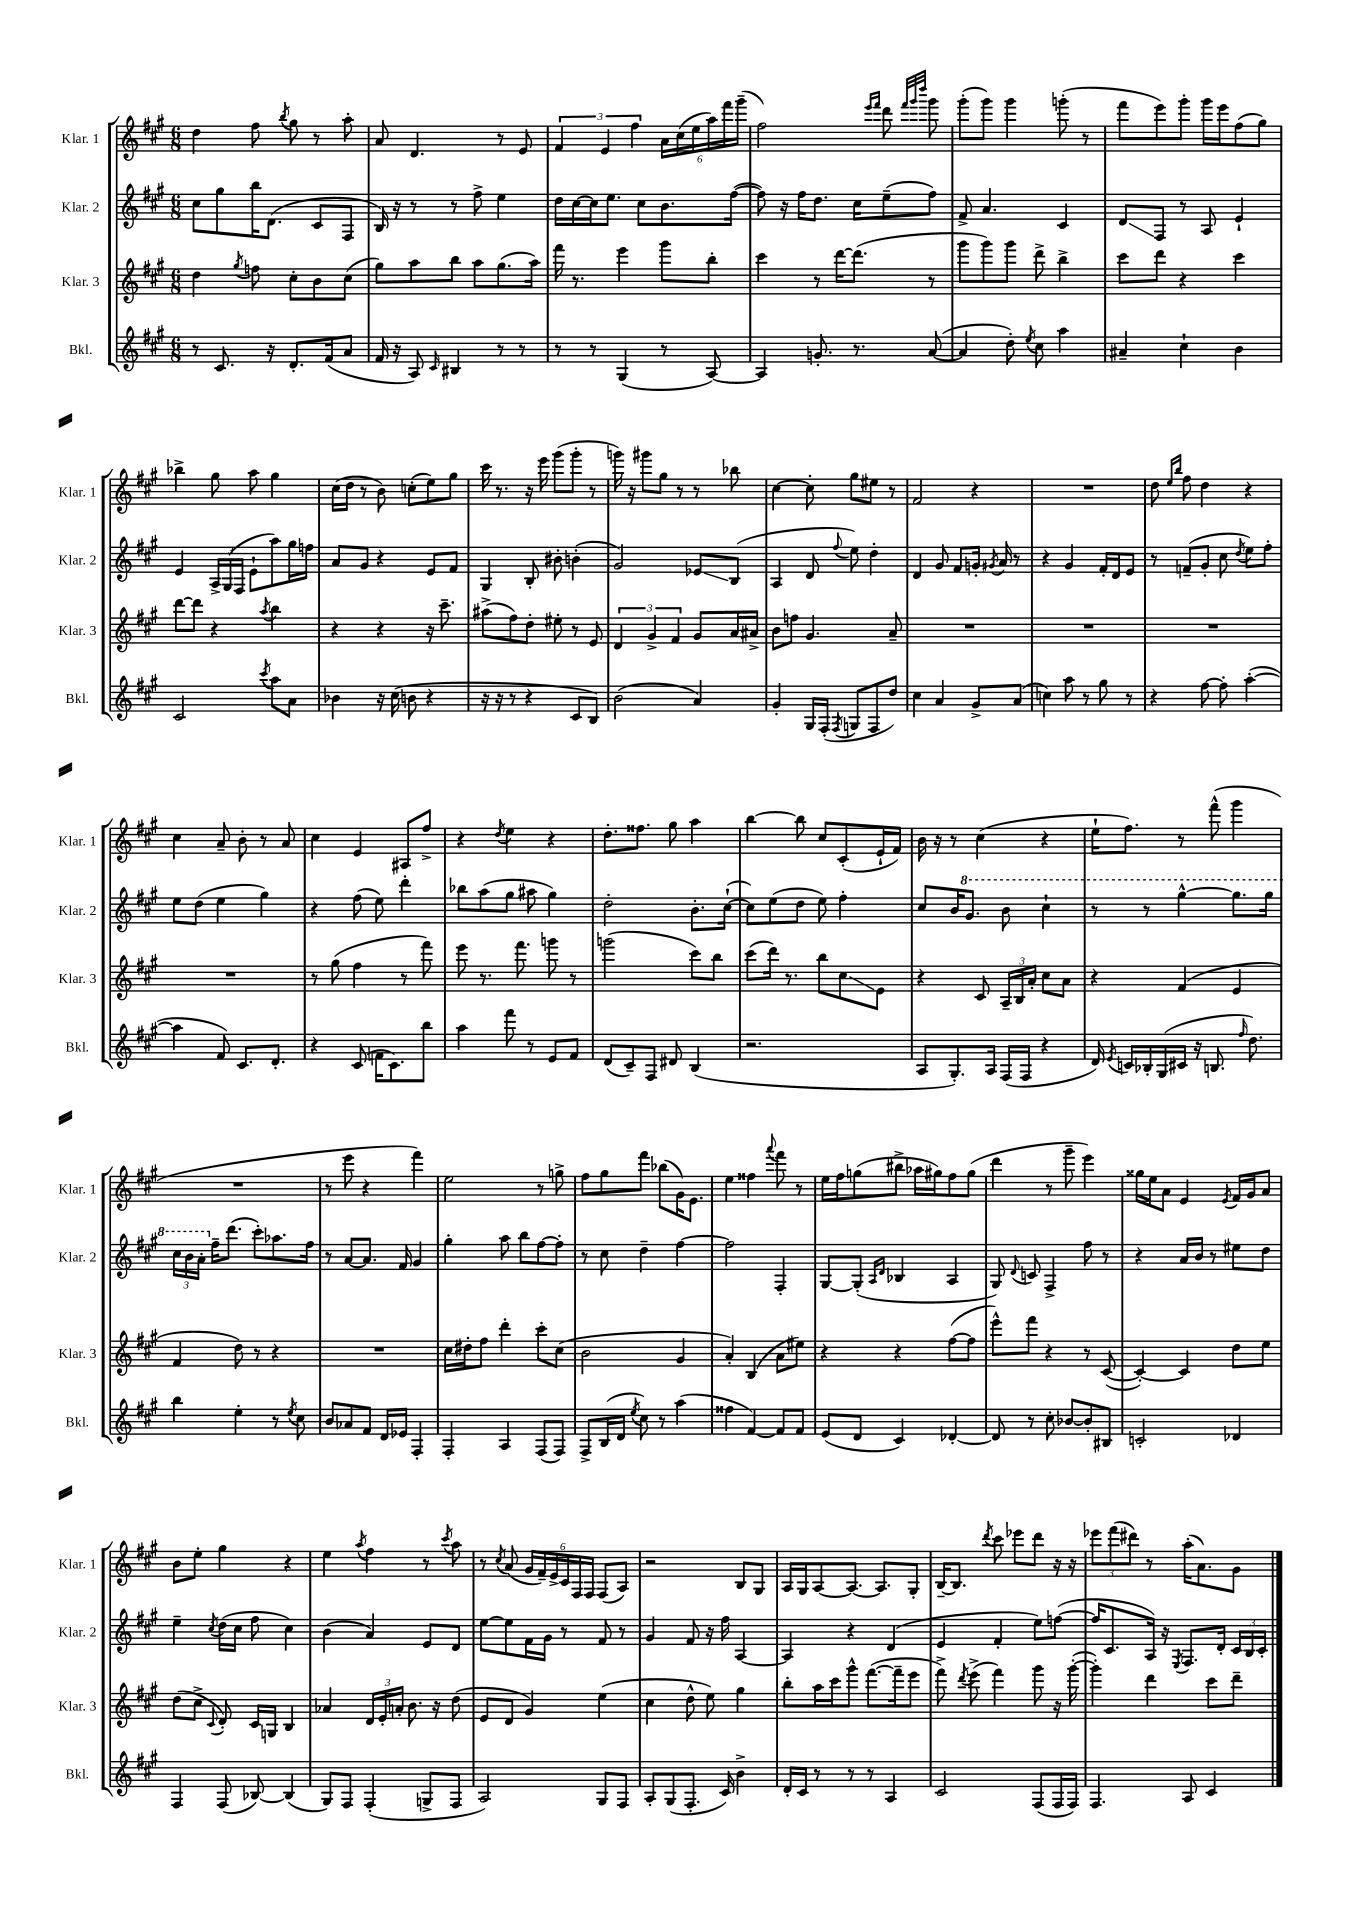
<<
\new StaffGroup <<
\new Staff = "s0" \with { instrumentName = "Klar. 1" shortInstrumentName = "Klar. 1" } {
    \clef treble \key a \major \numericTimeSignature \time 6/8
    \autoBeamOff d''4 fis''8 \acciaccatura { b''8 } gis''8 r8 a''8-. |
    a'8 d'4. r8 e'8 |
    \tuplet 3/2 { fis'4 e'4 fis''4 } \tuplet 6/4 { a'16[ cis''16( e''16 a''16) fis'''16 gis'''16]--( } |
    fis''2) \grace { e'''16[ fis'''16] } d'''8 \grace { fis'''32[ gis'''32 d''''32] } gis'''8 |
    gis'''8[-.( gis'''8]) gis'''4 g'''8-.( r8 |
    fis'''8[ e'''8) gis'''8]-. gis'''16[ e'''16 fis''8( gis''8]) |
    bes''4-> gis''8 a''8 gis''4 |
    cis''16[( d''16] r8 b'8) c''8[-.( e''8) gis''8] |
    cis'''16 r8. r16 e'''16 gis'''8[( gis'''8]-. r8 |
    g'''16) r16 gis'''8[ gis''8] r8 r8 bes''8 |
    cis''4~ cis''8-. gis''8[ eis''8] r8 |
    fis'2 r4 |
    R2. |
    d''8 \grace { e''16[ b''16] } fis''8 d''4 r4 |
    cis''4 a'8-- b'8-. r8 a'8 |
    cis''4 e'4 ais8[ fis''8]-> |
    r4 \acciaccatura { d''8 } e''4 r4 |
    d''8.[-. fisis''8.] gis''8 a''4 |
    b''4~ b''8 cis''8[ cis'8-.( e'16-! fis'16]) |
    b'16 r16 r8 cis''4( r4 |
    e''16[-! fis''8.]) r8 fis'''8-^( gis'''4 |
    R2. |
    r8 e'''8 r4 fis'''4) |
    e''2 r8 g''8-> |
    fis''8[ gis''8 fis'''8] bes''8[( gis'16) e'8.] |
    e''4 fisis''4 \appoggiatura { a'''8 } fis'''8 r8 |
    e''16[ fis''16 g''8( bis''8]-> aes''16[ gis''16) fis''8 gis''8]( |
    d'''4 r8 gis'''8-- e'''4) |
    gisis''16[ e''16 a'8] e'4 \acciaccatura { e'8 } fis'16[ gis'16 a'8] |
    b'8[ e''8]-. gis''4 r4 |
    e''4 \acciaccatura { a''8 } fis''4 r8 \acciaccatura { cis'''8 } a''8 |
    r8 \acciaccatura { cis''8 } a'8( \tuplet 6/4 { gis'16[ fis'16--) e'16-> cis'16 fis16 fis16] } fis8[( a8]) |
    r2 b8[ gis8] |
    a16[ gis16 a8~ a8.]~ a8.[ gis8]-. |
    b16[~-- b8.] \acciaccatura { d'''8 } cis'''8 ees'''8[ d'''8] r16 r16 |
    \tuplet 3/2 { ees'''8[ fis'''8( dis'''8]) } r8 a''16[-.( a'8.) gis'8] \bar "|." |
}
\new Staff = "s1" \with { instrumentName = "Klar. 2" shortInstrumentName = "Klar. 2" } {
    \clef treble \key a \major \numericTimeSignature \time 6/8
    \autoBeamOff cis''8[ gis''8 b''16 d'8.]( cis'8[ fis8] |
    b16) r16 r8 r8 fis''8-> e''4 |
    d''16[ cis''16~ cis''16 e''8.] cis''8[ b'8. fis''16]~( |
    fis''8) r16 fis''16[ d''8.] cis''16[ e''8--( fis''8]) |
    fis'8-> a'4. cis'4 |
    d'8[\glissando fis8] r8 a8 e'4-! |
    e'4 \tuplet 3/2 { a16[-> gis16( fis16] } e'8[-! a''8) gis''16 f''16] |
    a'8[ gis'8] r4 e'8[ fis'8] |
    gis4 b8-. bis'8-. b'4-.( |
    gis'2) ees'8[\glissando b8]( |
    a4 d'8 \appoggiatura { fis''8 } e''8) d''4-. |
    d'4 gis'8 fis'8[ g'16]-. \acciaccatura { gis'8 } a'16 r8 |
    r4 gis'4 fis'16[-. d'16 e'8] |
    r8 f'8[--( gis'8]-. cis''8 \acciaccatura { d''8 } e''8[) fis''8]-. |
    e''8[ d''8]( e''4 gis''4) |
    r4 fis''8( e''8) d'''4-. |
    bes''8[ a''8( gis''8] ais''8 gis''4) |
    d''2-. b'8.[-. cis''16]~-!( |
    cis''8[) e''8( d''8] e''8) fis''4-. |
    cis''8[ b'16 \ottava #1 gis''8.] b''8 cis'''4-! |
    r8 r8 gis'''4~-^ gis'''8.[ gis'''16] |
    \tuplet 3/2 { cis'''16[ b''16 a''16]-. \ottava #0 } fis''16[-- d'''8.]( cis'''8[-.) aes''8. fis''16] |
    r8 a'8[~ a'8.] fis'16 gis'4 |
    gis''4-. a''8 b''8[ fis''8~ fis''8]-. |
    r8 cis''8 d''4-- fis''4~ |
    fis''2 fis4-. |
    gis8[~ gis8]-.( \grace { a16[ d'16] } bes4 a4 |
    gis8) \appoggiatura { d'8 } c'8 fis4-> fis''8 r8 |
    r4 a'16[ b'16] r8 eis''8[ d''8] |
    e''4-- \acciaccatura { cis''8 } d''16[( cis''16] fis''8 cis''4) |
    b'4( a'4) e'8[ d'8] |
    e''8[~ e''8 fis'16 gis'16] r8 fis'8 r8 |
    gis'4 fis'8 r16 fis''16 a4~ |
    a4 r4 d'4( |
    e'4 fis'4-. e''8[) f''8]~( |
    f''16[ cis'8. a16]) r16 \acciaccatura { e8 } fis8.[ d'16]-. \tuplet 3/2 { cis'16[ b16 cis'16]-. } \bar "|." |
}
\new Staff = "s2" \with { instrumentName = "Klar. 3" shortInstrumentName = "Klar. 3" } {
    \clef treble \key a \major \numericTimeSignature \time 6/8
    \autoBeamOff d''4 \acciaccatura { gis''8 } f''8 cis''8[-. b'8 cis''8]( |
    gis''8[) a''8 b''8] a''8[ gis''8.( a''16]) |
    fis'''16 r8. e'''4 gis'''8[ b''8]-. |
    cis'''4 r8 d'''16[~ d'''8.]( r8 |
    gis'''8[ gis'''8) gis'''8] d'''8-> b''4-> |
    cis'''8[ d'''8] r4 cis'''4 |
    d'''8[~ d'''8] r4 \acciaccatura { a''8 } b''4 |
    r4 r4 r16 cis'''8.-- |
    ais''8[->( fis''8) d''8]-. eis''8-. r8 e'8 |
    \tuplet 3/2 { d'4 gis'4-> fis'4 } gis'8[ a'16 ais'16]-> |
    b'8[ f''8] gis'4. a'8-- |
    R2. |
    R2. |
    R2. |
    R2. |
    r8 gis''8( fis''4 r8 fis'''8) |
    e'''8 r8. fis'''8. g'''8 r8 |
    g'''2( cis'''8[) b''8] |
    cis'''8[( d'''16]) r8. b''8[ cis''8\glissando e'8] |
    r4 cis'8 \tuplet 3/2 { a16[-- b16 a'16]-. } cis''8[ a'8] |
    r4 fis'4( e'4 |
    fis'4 d''8) r8 r4 |
    R2. |
    cis''16[ dis''16-. fis''8] d'''4-. cis'''8[-. cis''8]( |
    b'2 gis'4 |
    a'4-.) b4( a'8[ eis''8]) |
    r4 r4 fis''8[~( fis''8] |
    e'''8[-^) fis'''8] r4 r8 cis'8~( |
    cis'4~-.) cis'4 d''8[ e''8] |
    d''8[( cis''8]-> \appoggiatura { cis'8 } d'8-.) cis'16[ g16] b4 |
    aes'4 \tuplet 3/2 { d'16[ e'16-. a'16]-. } b'8. r16 d''8( |
    e'8[ d'8] gis'4) e''4( |
    cis''4 d''8-^ e''8) gis''4 |
    b''8[-. a''16 cis'''16 gis'''8]-^ fis'''8.[~( fis'''16-- e'''8] |
    fis'''8->) \acciaccatura { d'''8 } e'''8->( fis'''4) gis'''8 r16 gis'''16~-.( |
    gis'''4-.) d'''4 cis'''8[ d'''8]-- \bar "|." |
}
\new Staff = "s3" \with { instrumentName = "Bkl." shortInstrumentName = "Bkl." } {
    \clef treble \key a \major \numericTimeSignature \time 6/8
    \autoBeamOff r8 cis'8. r16 d'8.[-. fis'16( a'8] |
    fis'16 r16 a8) \grace { cis'16 } bis4 r8 r8 |
    r8 r8 gis4( r8 a8~) |
    a4 g'8.-. r8. a'8~( |
    a'4 d''8-.) \acciaccatura { e''8 } cis''8 a''4 |
    ais'4-- cis''4-! b'4 |
    cis'2 \acciaccatura { cis'''8 } a''8[ a'8] |
    bes'4 r16 cis''16( b'8 r4 |
    r16 r16 r8 r4 cis'8[ b8]) |
    b'2( a'4) |
    gis'4-. gis16[ fis16]-.( \acciaccatura { fis8 } g8[ fis8 d''8]) |
    cis''4 a'4 gis'8[-> a'8]( |
    c''4) a''8 r8 gis''8 r8 |
    r4 fis''8~ fis''8-. a''4~-.( |
    a''4 fis'8) cis'8.[ d'8.]-. |
    r4 cis'8( f'16[ cis'8.) b''8] |
    a''4 fis'''8 r8 e'8[ fis'8] |
    d'8[( cis'8--) fis8] dis'8 b4( |
    r2. |
    a8[ gis8.-.) a16] fis16[( fis16] r4 |
    d'16) \acciaccatura { e'8 } c'16[ bes16-. gis16( cis'16] r16 b8. \grace { fis''16 } d''8.) |
    b''4 e''4-. r8 \acciaccatura { e''8 } cis''8 |
    b'8[ aes'8 fis'8] d'16[ ees'16] fis4-. |
    fis4-. a4 fis8[( fis8]) |
    fis8[-> b16( d'16] \acciaccatura { e''8 } cis''8) r8 a''4( |
    fisis''4 fis'4~) fis'8[ fis'8] |
    e'8[( d'8] cis'4) des'4~-. |
    des'8 r8 cis''8-. bes'8[~ bes'8-. bis8] |
    c'2-. des'4 |
    fis4 fis8( bes8~) bes4( |
    gis8[) fis8] fis4-.( g8[-> fis8] |
    a2) gis8[ fis8] |
    a8[-. gis8( fis8.]-. cis'16) b'4-> |
    d'16[-. cis'16] r8 r8 r8 a4 |
    cis'2 fis8[( fis16 fis16]) |
    fis4. a8 cis'4 \bar "|." |
}
>>
>>
\layout { \context { \Score \remove "Bar_number_engraver" } }
